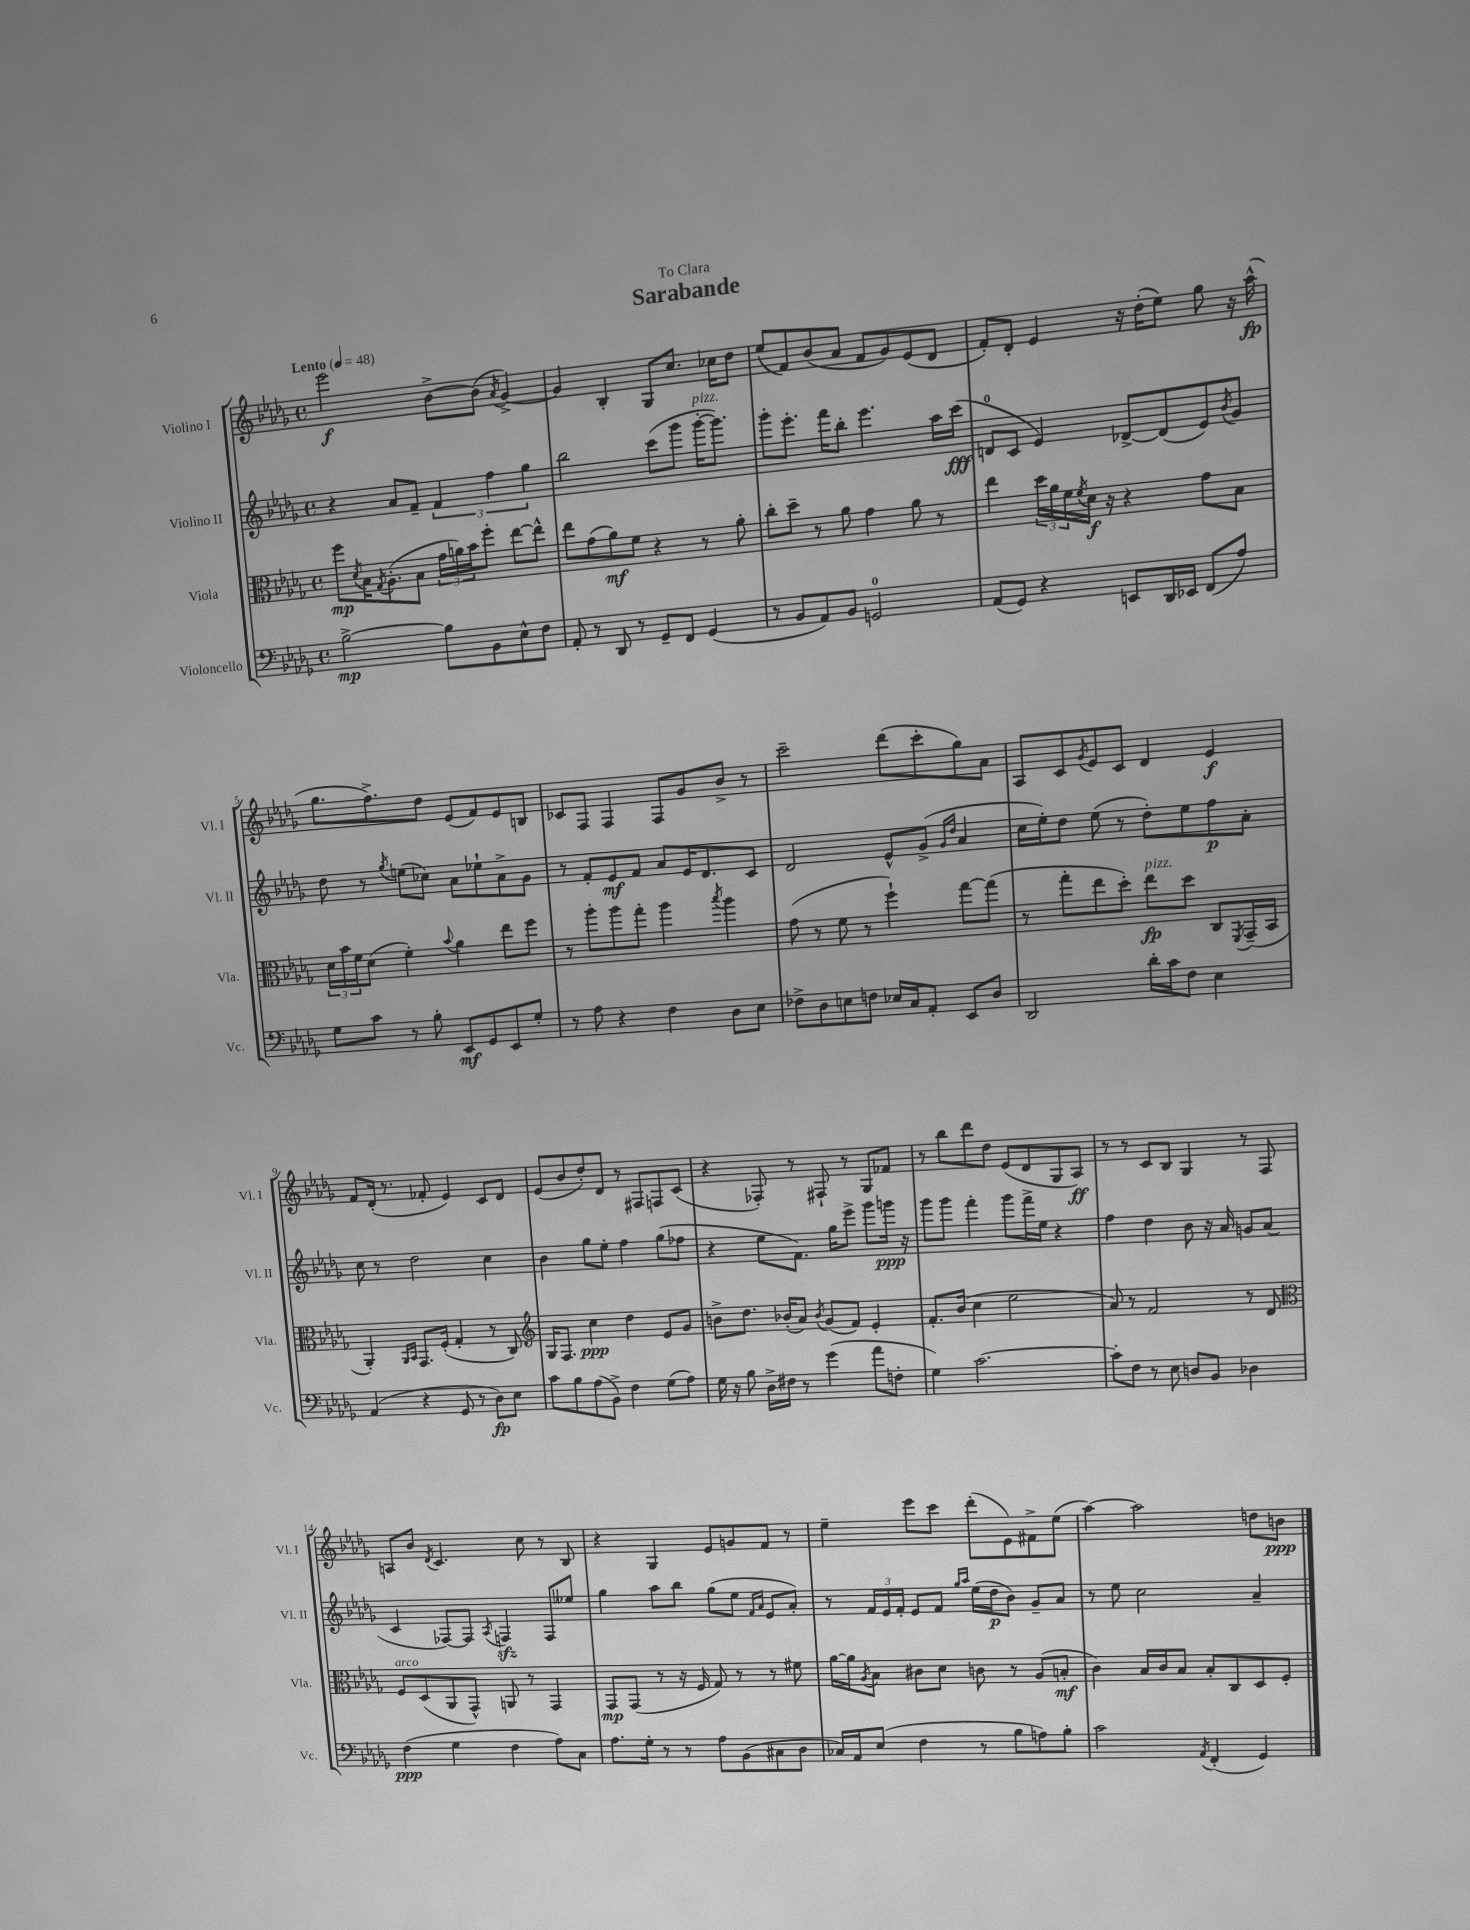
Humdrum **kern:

**kern	**dynam	**kern	**dynam	**kern	**dynam	**kern	**dynam
*part4	*part4	*part3	*part3	*part2	*part2	*part1	*part1
*staff4	*staff4	*staff3	*staff3	*staff2	*staff2	*staff1	*staff1
*I"Violoncello	*	*I"Viola	*	*I"Violino II	*	*I"Violino I	*
*I'Vc.	*	*I'Vla.	*	*I'Vl. II	*	*I'Vl. I	*
*clefF4	*	*clefC3	*	*clefG2	*	*clefG2	*
*k[b-e-a-d-g-]	*	*k[b-e-a-d-g-]	*	*k[b-e-a-d-g-]	*	*k[b-e-a-d-g-]	*
*M4/4	*	*M4/4	*	*M4/4	*	*M4/4	*
*met(c)	*	*met(c)	*	*met(c)	*	*met(c)	*
*MM48	*	*MM48	*	*MM48	*	*MM48	*
=1	=1	=1	=1	=1	=1	=1	=1
!	!	!	!	!	!	!LO:TX:a:B:t=Lento	!
[2B-^\	mp	8ff\L	mp	4r	.	2eee-\	f
.	.	8qd-/	.	.	.	.	.
.	.	16B-\K	.	.	.	.	.
.	.	8qG-/	.	.	.	.	.
.	.	(8.A-'\	.	.	.	.	.
.	.	.	.	8a-/L	.	.	.
.	.	8B-\J	.	8f~/J	.	.	.
8B-\L]	.	24g-\LL	.	6f/	.	[8b-^\L	.
.	.	24an\)	.	.	.	.	.
.	.	24b-\J	.	.	.	.	.
8BB-\	.	8ff'\J	.	.	.	(8b-\J]	.
.	.	.	.	6ff\	.	.	.
.	.	.	.	.	.	8qa-/	.
8E-^^\	.	[8ee-\L	.	.	.	[4g-^/)	.
.	.	.	.	6gg-\	.	.	.
8F\J	.	8ee-^^\J]	.	.	.	.	.
=2	=2	=2	=2	=2	=2	=2	=2
8AA-'/	.	8ee-\L	.	2bb-\	.	4g-/]	.
8r	.	(8g-\	.	.	.	.	.
8DD-/	.	8a-\)	mf	.	.	4B-'/	.
8r	.	8f\J	.	.	.	.	.
8GG-~/L	.	4r	.	(8ccc\L	.	8G-/L	.
8FF/J	.	.	.	8ggg-\J	.	8.cc/J	.
!	!	!	!	!LO:TX:a:i:t=pizz.	!	!	!
(4GG-/	.	8r	.	[16ggg-'\KL	.	.	.
.	.	.	.	8.ggg-\J])	.	16cc-X\KL	.
.	.	8a-'\	.	.	.	8dd-\J	.
=3	=3	=3	=3	=3	=3	=3	=3
8r	.	8cc'\L	.	8ggg-'\L	.	(8ee-/L	.
8BB-/L	.	8dd-~\J	.	8.eee-'\J	.	8f/)	.
8AA-/)	.	8r	.	.	.	(8b-/	.
.	.	.	.	16fff\KL	.	.	.
8BB-/J	.	8a-\	.	8bb-'\J	.	8a-/J	.
2GGn/	.	4g-\	.	4.eee-\	.	8f/L	.
.	.	.	.	.	.	8g-/)	.
.	.	8a-\	.	.	.	(8e-/	.
.	.	8r	.	16aa-\LL	.	8d-/J	.
.	.	.	.	(16ccc\JJ	fff	.	.
=4	=4	=4	=4	=4	=4	=4	=4
(8AA-/L	.	4ee-\	.	8dn/L	.	8f'/L)	.
8GG-/J)	.	.	.	8c/J	.	8d-'/J	.
4r	.	24dd-\LL	.	4e-/)	.	4e-/	.
.	.	24a-\	.	.	.	.	.
.	.	24f\	.	.	.	.	.
.	.	8qf/	.	.	.	.	.
.	.	16d-\JJ	f	.	.	.	.
.	.	16r	.	.	.	.	.
8EEn/L	.	4r	.	[8d-X^/L	.	16r	.
.	.	.	.	.	.	(16dd-'\KL	.
16DD-/L	.	.	.	(8d-/]	.	8ee-\J)	.
16EE-X/JJ	.	.	.	.	.	.	.
(8FF/L	.	8g-\L	.	8e-/)	.	8gg-\	.
.	.	.	.	8qb-/	.	.	.
8A-/J)	.	8B-\J	.	8g-/J	.	16r	.
.	.	.	.	.	.	(16aa-^^\	fp
!!LO:LB:g=z
=5	=5	=5	=5	=5	=5	=5	=5
8G-\L	.	24d-\LL	.	8dd-\	.	8.gg-\L	.
.	.	24b-\	.	.	.	.	.
.	.	24f\J	.	.	.	.	.
8c\J	.	(8d-\J	.	8r	.	.	.
.	.	.	.	.	.	8.ff^\)	.
.	.	.	.	8qgg-/	.	.	.
8r	.	4f'\)	.	(8een\L	.	.	.
8B-'\	.	.	.	8cc-X\J)	.	8dd-\J	.
.	.	8qqb-/	.	.	.	.	.
8EE-/L	mf	4a-\	.	8a-\L	.	(8e-/L	.
8GG-/	.	.	.	8ee-X`\	.	8f/)	.
8EE-/	.	8ee-\L	.	8a-^\	.	8e-/	.
8G-'/J	.	8ff\J	.	8g-\J	.	8Bn/J	.
=6	=6	=6	=6	=6	=6	=6	=6
8r	.	8r	.	8r	.	8c-X/L	.
8A-\	.	8aa-'\L	.	8f'/L	.	8F/J	.
4r	.	8aa-\	.	8e-/	mf	4F/	.
.	.	8gg-'\J	.	8f/J	.	.	.
4F\	.	4aa-\	.	8a-/L	.	8F/L	.
.	.	.	.	16e-/K	.	8g-/	.
.	.	.	.	8.d-/	.	.	.
.	.	8qbb-/	.	.	.	.	.
8D-\L	.	4aa-\	.	.	.	8b-^/J	.
8E-\J	.	.	.	8c/J	.	8r	.
=7	=7	=7	=7	=7	=7	=7	=7
8F-X^\L	.	(8g-\	.	2d-/	.	2ccc~\	.
8D-\	.	8r	.	.	.	.	.
8En\	.	8f\	.	.	.	.	.
8Fn\J	.	8r	.	.	.	.	.
16E-X/LL	.	4ff`\)	.	8e-^^/L	.	(8ddd-\L	.
16C/J	.	.	.	.	.	.	.
8AA-'/J	.	.	.	(8g-^/J	.	8ccc'\	.
.	.	.	.	16qqg-/LL	.	.	.
.	.	.	.	16qqdd-/JJ	.	.	.
8EE-/L	.	[8gg-\L	.	4a-/	.	8gg-\)	.
8D-/J	.	(8gg-\J]	.	.	.	8a-\J	.
=8	=8	=8	=8	=8	=8	=8	=8
2DD-/	.	8r	.	16cc\LL	.	8A-/L	.
.	.	.	.	16ee-'\J)	.	.	.
.	.	8gg-'\L	.	8dd-\J	.	8c/	.
.	.	.	.	.	.	8qg-/	.
.	.	8ee-\	.	(8ee-\	.	8e-/	.
.	.	8dd-'\J)	.	8r	.	8c/J	.
!	!	!LO:TX:a:i:t=pizz.	!	!	!	!	!
16d-'\LL	.	8ee-\L	fp	8dd-'\L)	.	4d-/	.
16c\J	.	.	.	.	.	.	.
8F\J	.	8dd-\J	.	8ee-\	.	.	.
4E-\	.	8C/L	.	8ff\	p	4e-/	f
.	.	8qFF/	.	.	.	.	.
.	.	(16GG-~/L	.	8a-'\J	.	.	.
.	.	16BB-/JJ	.	.	.	.	.
!!LO:LB:g=z
=9	=9	=9	=9	=9	=9	=9	=9
(4AA-/	.	4AA-'/)	.	8cc\	.	8f/L	.
.	.	.	.	8r	.	(16d-'/Jk	.
.	.	.	.	.	.	8.r	.
.	.	16qqAA-/LL	.	.	.	.	.
.	.	16qqBB-/JJ	.	.	.	.	.
4r	.	8.GG-/L	.	2dd-\	.	.	.
.	.	.	.	.	.	8f-X'/	.
.	.	(16F'/Jk	.	.	.	.	.
8GG-/	.	4G-'/	.	.	.	4e-/)	.
8r	.	.	.	.	.	.	.
8D-\L)	fp	8r	.	4cc\	.	8c/L	.
8E-\J	.	8C/)	.	.	.	8d-/J	.
=10	=10	=10	=10	=10	=10	=10	=10
*	*	*clefG2	*	*	*	*	*
8c\L	.	16G-/KL	.	4b-\	.	(8e-/L	.
.	.	8.F/J	.	.	.	.	.
8B-\	.	.	.	.	.	8b-/	.
(8A-\	.	4cc\	ppp	8gg-\L	.	8dd-'/)	.
8BB-^\J)	.	.	.	8ee-'\J	.	8d-/J	.
4F\	.	4dd-\	.	4ff\	.	8r	.
.	.	.	.	.	.	8F#X/L	.
(8G-\L	.	8e-/L	.	(8gg-\L	.	8Fn/	.
8A-\J)	.	8g-/J	.	8ff-X\J	.	(8c/J	.
=11	=11	=11	=11	=11	=11	=11	=11
16G-\	.	8bn^\L	.	4r	.	4r	.
16r	.	.	.	.	.	.	.
8B-\	.	8.dd-\J	.	.	.	.	.
16D-^\LL	.	.	.	8ee-\L	.	8F-X'/)	.
16F#X\JJ	.	(16b-X'/KL	.	.	.	.	.
8r	.	8a-/J)	.	8.f\J)	.	8r	.
.	.	8qb-/	.	.	.	.	.
(4g-\	.	(8g-/L	.	.	.	8F#X`/	.
.	.	.	.	16gg-\KL	.	.	.
.	.	8f/J)	.	8eee-^\J	.	8r	.
8a-\L	.	4e-'/	.	8ggg-\L	.	8G-/L	.
8Fn'\J	.	.	.	16gggn\Jk	ppp	8f-X/J	.
.	.	.	.	16r	.	.	.
=12	=12	=12	=12	=12	=12	=12	=12
4G-\)	.	8.f'/L	.	8ggg-\L	.	8r	.
.	.	.	.	8ggg-\J	.	8bb-\L	.
.	.	(16b-/Jk	.	.	.	.	.
[2.c\	.	4cc\	.	4fff'\	.	8ddd-\	.
.	.	.	.	.	.	8dd-\J	.
.	.	2ee-\	.	8ggg-\L	.	(8e-/L	.
.	.	.	.	16fff^\L	.	8d-/	.
.	.	.	.	16ee-\JJ	.	.	.
.	.	.	.	4r	.	8G-/	.
.	.	.	.	.	.	8A-/J)	ff
=13	=13	=13	=13	=13	=13	=13	=13
8c'\L]	.	8a-/)	.	4ff\	.	8r	.
8F\J	.	8r	.	.	.	8r	.
8r	.	2f/	.	4dd-\	.	8c/L	.
8E-\	.	.	.	.	.	8B-/J	.
8Dn/L	.	.	.	8b-\	.	4G-/	.
8BB-/J	.	.	.	16r	.	.	.
.	.	.	.	16a-/	.	.	.
4D-X\	.	8r	.	8gn/L	.	8r	.
.	.	8d-/	.	(8a-/J	.	8F/	.
!!LO:LB:g=z
=14	=14	=14	=14	=14	=14	=14	=14
*	*	*clefC3	*	*	*	*	*
!	!	!LO:TX:a:i:t=arco	!	!	!	!	!
(4F\	ppp	8F/L	.	4c/	.	8An/L	.
.	.	(8D-/	.	.	.	8b-/J	.
.	.	.	.	.	.	8qd-/	.
4G-\	.	8AA-/	.	[8F-X/L)	.	4.c/	.
.	.	8GG-^^/J)	.	8F-/J]	.	.	.
.	.	.	.	8qA-/	.	.	.
4F\	.	8AAn/	.	4Fnzz/	.	.	.
.	.	8r	.	.	.	8cc\	.
8A-\L)	.	4GG-/	.	8F/L	.	8r	.
8C\J	.	.	.	8ee--X/J	.	8B-/	.
=15	=15	=15	=15	=15	=15	=15	=15
8.A-\L	.	8GG-/L	mp	4gg-\	.	4r	.
.	.	(8GG-/J	.	.	.	.	.
16G-'\Jk	.	.	.	.	.	.	.
8r	.	8r	.	8aa-\L	.	4G-/	.
8r	.	16r	.	8bb-\J	.	.	.
.	.	16F/	.	.	.	.	.
8A-\L	.	8G-/)	.	(8gg-\L	.	8e-/L	.
(8BB-\	.	8r	.	8ee-\J	.	8gn/	.
.	.	.	.	16qqf/LL	.	.	.
.	.	.	.	16qqa-/JJ	.	.	.
8C#X\	.	8r	.	8e-/L	.	8f/J	.
8D-\J	.	8f#X\	.	8a-'/J)	.	8r	.
=16	=16	=16	=16	=16	=16	=16	=16
16C-X/LL)	.	[16a-\LL	.	8r	.	4ee-~\	.
16AA-/J	.	16a-\J]	.	.	.	.	.
.	.	8qA-/	.	.	.	.	.
(8E-/J	.	8B-\J	.	24f/LL	.	.	.
.	.	.	.	24e-/	.	.	.
.	.	.	.	24f'/JJ	.	.	.
4F\	.	8c#X\L	.	8e-/L	.	8eee-\L	.
.	.	8d-\J	.	8f/J	.	8ccc\J	.
.	.	.	.	16qqgg-/LL	.	.	.
.	.	.	.	16qqaa-/JJ	.	.	.
8r	.	8cn\	.	(16ee-\LL	.	(8ddd-'\L	.
.	.	.	.	16dd-\J	p	.	.
8B-\L	.	8r	.	8b-\J)	.	8e-\)	.
8An\)	.	(8A-/L	.	8g-~/L	.	8f#X^\	.
8B-'\J	.	8Bn'/J	mf	8a-/J	.	(8ee-\J	.
=17	=17	=17	=17	=17	=17	=17	=17
2c\	.	4c\)	.	8r	.	[4aa-\)	.
.	.	.	.	8ee-\	.	.	.
.	.	16B-/LL	.	2cc\	.	2aa-\]	.
.	.	16c/J	.	.	.	.	.
.	.	8B-/J	.	.	.	.	.
8qAA-/	.	.	.	.	.	.	.
(4FF'/	.	8B-'/L	.	.	.	.	.
.	.	8C/	.	.	.	.	.
4GG-/)	.	8D-/	.	4a-~/	.	8ddn\L	.
.	.	8F'/J	.	.	.	8bn\J	ppp
==	==	==	==	==	==	==	==
*-	*-	*-	*-	*-	*-	*-	*-
